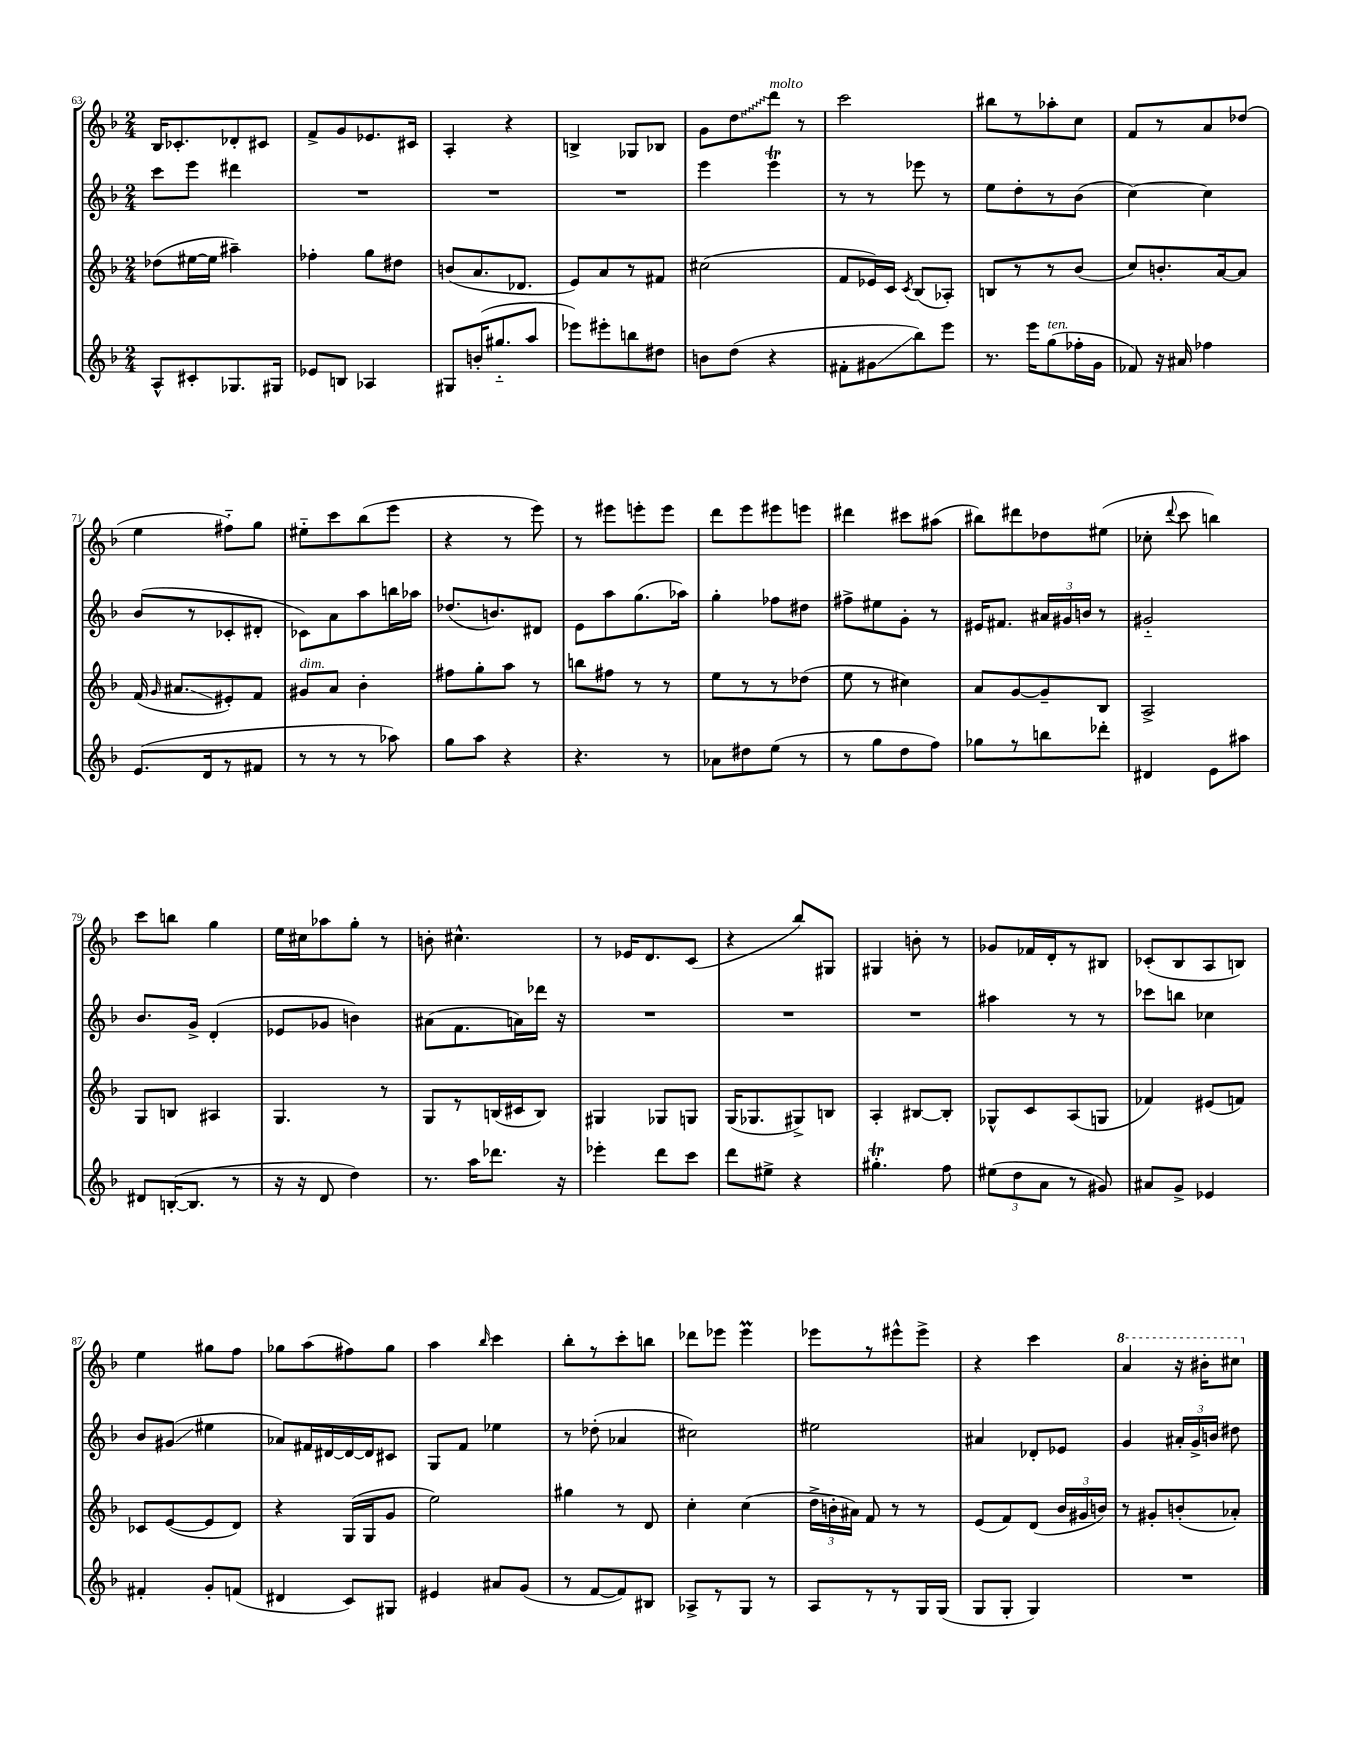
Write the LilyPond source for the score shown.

<<
\new StaffGroup <<
\new Staff = "s0" {
    \clef treble \key f \major \numericTimeSignature \time 2/4
    \autoBeamOff bes16[ ces'8.-. des'8-. cis'8] |
    f'8[-> g'8 ees'8. cis'16] |
    a4-. r4 |
    b4-> ges8[ bes8] |
    g'8[ \once \override Glissando.style = #'zigzag d''8\glissando d'''8]^\markup { \italic "molto" } r8 |
    c'''2 |
    bis''8[ r8 aes''8-. c''8] |
    f'8[ r8 a'8 des''8]( |
    e''4 fis''8[-_) g''8] |
    eis''8[-_ c'''8 bes''8( e'''8] |
    r4 r8 e'''8) |
    r8 eis'''8[ e'''8-. e'''8] |
    d'''8[ e'''8 eis'''8 e'''8] |
    dis'''4 cis'''8[ ais''8]( |
    bis''8[) dis'''8 des''8 eis''8]( |
    ces''8-. \appoggiatura { d'''8 } c'''8 b''4) |
    c'''8[ b''8] g''4 |
    e''16[ cis''16 aes''8 g''8]-. r8 |
    b'8-. cis''4.-^ |
    r8 ees'16[ d'8. c'8]( |
    r4 bes''8[) gis8] |
    gis4 b'8-. r8 |
    ges'8[ fes'16 d'16-. r8 bis8] |
    ces'8[-.( bes8 a8 b8]) |
    e''4 gis''8[ f''8] |
    ges''8[ a''8( fis''8) ges''8] |
    a''4 \grace { bes''16 } c'''4 |
    bes''8[-. r8 c'''8-. b''8] |
    des'''8[ ees'''8] ees'''4\prall |
    ees'''8[ r8 eis'''8-^ eis'''8]-> |
    r4 c'''4 |
    \ottava #1 a''4 r16 bis''16[-. cis'''8] \ottava #0 \bar "|." |
}
\new Staff = "s1" {
    \clef treble \key f \major \numericTimeSignature \time 2/4
    \autoBeamOff c'''8[ e'''8] dis'''4 |
    R2 |
    R2 |
    R2 |
    e'''4 e'''4\trill |
    r8 r8 ees'''8 r8 |
    e''8[ d''8-. r8 bes'8]( |
    c''4~) c''4 |
    bes'8[( r8 ces'8-. dis'8]-. |
    ces'8[) a'8 a''8 b''16 aes''16] |
    des''8.[( b'8.) dis'8] |
    e'8[ a''8 g''8.( aes''16]) |
    g''4-. fes''8[ dis''8] |
    fis''8[-> eis''8 g'8]-. r8 |
    eis'16[ fis'8.] \tuplet 3/2 { ais'16[ gis'16 b'16] } r8 |
    gis'2-_ |
    bes'8.[ g'16]-> d'4-.( |
    ees'8[ ges'8] b'4) |
    ais'8[( f'8. a'16) des'''16] r16 |
    R2 |
    R2 |
    R2 |
    ais''4 r8 r8 |
    ces'''8[ b''8] ces''4 |
    bes'8[ gis'8]\glissando( eis''4 |
    aes'8[) fis'16 dis'16~ dis'16~ dis'16 cis'8] |
    g8[ f'8] ees''4 |
    r8 des''8-.( aes'4 |
    cis''2) |
    eis''2 |
    ais'4 des'8[-. ees'8] |
    g'4 \tuplet 3/2 { ais'16[-. g'16-> b'16] } dis''8 \bar "|." |
}
\new Staff = "s2" {
    \clef treble \key f \major \numericTimeSignature \time 2/4
    \autoBeamOff des''8[( eis''16~ eis''16] ais''4--) |
    fes''4-. g''8[ dis''8] |
    b'8[( a'8. des'8.] |
    e'8[) a'8 r8 fis'8] |
    cis''2( |
    f'8[ ees'16) c'16] \acciaccatura { c'8 } bes8[( aes8]-.) |
    b8[ r8 r8 bes'8]( |
    c''8[) b'8.-. a'16~ a'8] |
    f'16( \grace { g'16 } ais'8.[\glissando eis'8-.) f'8] |
    gis'8[^\markup { \italic "dim." } a'8] bes'4-. |
    fis''8[ g''8-. a''8] r8 |
    b''8[ fis''8] r8 r8 |
    e''8[ r8 r8 des''8]( |
    e''8 r8 cis''4) |
    a'8[ g'8~ g'8-- bes8] |
    a2-> |
    g8[ b8] ais4 |
    g4. r8 |
    g8[ r8 b16( cis'16 b8]) |
    gis4 ges8[ g8] |
    g16[( ges8. gis8->) b8] |
    a4-. bis8[~ bis8]-. |
    ges8[-^ c'8 a8( g8] |
    fes'4) eis'8[( f'8]) |
    ces'8[ e'8~( e'8 d'8]) |
    r4 g16[( g16 g'8] |
    e''2) |
    gis''4 r8 d'8 |
    c''4-. c''4( |
    \tuplet 3/2 { d''16[-> b'16-. ais'16]) } f'8 r8 r8 |
    e'8[( f'8) d'8]( \tuplet 3/2 { bes'16[ gis'16 b'16]) } |
    r8 gis'8[-. b'8-.( aes'8]-.) \bar "|." |
}
\new Staff = "s3" {
    \clef treble \key f \major \numericTimeSignature \time 2/4
    \autoBeamOff a8[-^ cis'8-. ges8. gis16] |
    ees'8[ b8] aes4 |
    gis8[ b'16-.( gis''8.-_ a''8] |
    ees'''8[) eis'''8-. b''8 dis''8] |
    b'8[ d''8]( r4 |
    fis'8[-. gis'8\glissando bes''8) e'''8] |
    r8. e'''16[ g''8^\markup { \italic "ten." }( fes''16-. g'16] |
    fes'8) r16 ais'16 fes''4 |
    e'8.[( d'16 r8 fis'8] |
    r8 r8 r8 aes''8) |
    g''8[ a''8] r4 |
    r4. r8 |
    aes'8[ dis''8 e''8]( r8 |
    r8 g''8[ d''8 f''8]) |
    ges''8[ r8 b''8 des'''8]-. |
    dis'4 e'8[ ais''8] |
    dis'8[ b16~-.( b8.] r8 |
    r16 r16 d'8 d''4) |
    r8. a''16[ des'''8.] r16 |
    ees'''4-. d'''8[ c'''8] |
    d'''8[ eis''8]-> r4 |
    gis''4.-.\trill f''8 |
    \tuplet 3/2 { eis''8[( d''8 a'8] } r8 gis'8) |
    ais'8[ g'8]-> ees'4 |
    fis'4-. g'8[-. f'8]( |
    dis'4 c'8[) gis8] |
    eis'4 ais'8[ g'8]( |
    r8 f'8[~ f'8) bis8] |
    aes8[-> r8 g8] r8 |
    a8[ r8 r8 g16 g16]( |
    g8[ g8]-. g4) |
    R2 \bar "|." |
}
>>
>>
\layout { \context { \Score currentBarNumber = #63 } }
